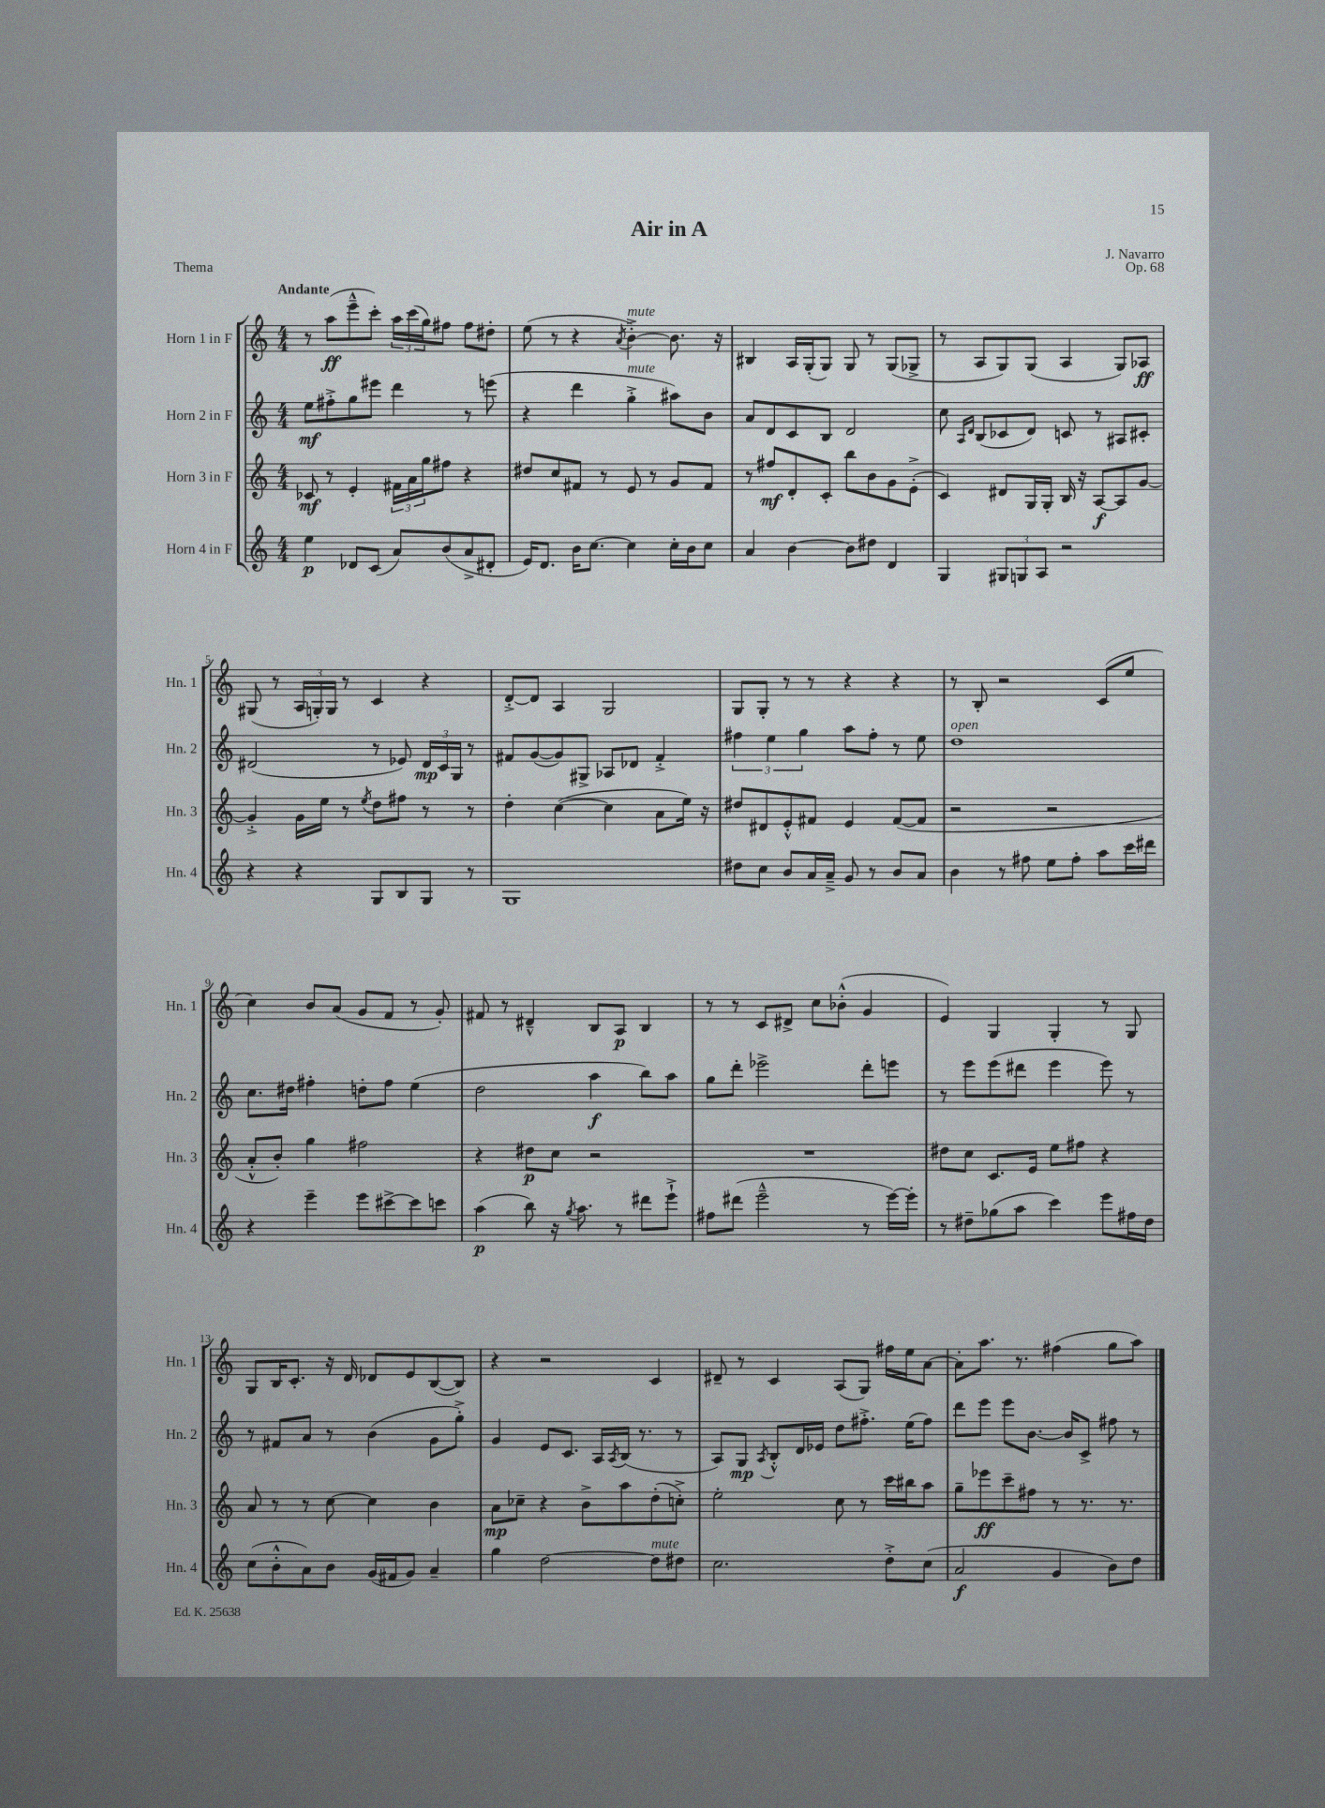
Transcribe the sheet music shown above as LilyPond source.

\header { title = "Air in A" composer = "J. Navarro" opus = "Op. 68" piece = "Thema" }
<<
\new StaffGroup <<
\new Staff = "s0" \with { instrumentName = "Horn 1 in F" shortInstrumentName = "Hn. 1" } {
    \clef treble \key c \major \numericTimeSignature \time 4/4 \tempo "Andante"
    r8 a''8\ff( e'''8---^ c'''8-.) \tuplet 3/2 { a''16 c'''16( g''16) } fis''8 fis''8 dis''8-. |
    e''8( r8 r4 \acciaccatura { a'8 } b'4~-.->^\markup { \italic "mute" }) b'8. r16 |
    bis4 a16 g16-.( g8) g8 r8 g8( ges8-> |
    r8 a8 g8) g8( a4 g8) aes8\ff |
    gis8( r8 \tuplet 3/2 { a16 g16-.) g16 } r8 c'4 r4 |
    d'8~-.-> d'8 a4 g2 |
    g8 g8-. r8 r8 r4 r4 |
    r8 b8-. r2 c'8( e''8 |
    c''4) b'8 a'8( g'8 f'8 r8 g'8-.) |
    fis'8 r8 dis'4---^ b8 a8\p b4 |
    r8 r8 c'8 dis'8-> c''8 bes'8-.-^( g'4 |
    e'4) g4 g4-. r8 g8 |
    g8 b16 c'8.-. r16 d'16 des'8 e'8 b8~( b8) |
    r4 r2 c'4 |
    dis'8-- r8 c'4 a8( g8) fis''16 e''16 a'8~ |
    a'8-. a''8. r8. fis''4( g''8 a''8) \bar "|." |
}
\new Staff = "s1" \with { instrumentName = "Horn 2 in F" shortInstrumentName = "Hn. 2" } {
    \clef treble \key c \major \numericTimeSignature \time 4/4
    e''8\mf fis''8-.-> g''8 eis'''8 d'''4 r8 e'''8( |
    r4 d'''4 g''4-.->^\markup { \italic "mute" } ais''8) b'8 |
    a'8 d'8 c'8 b8 d'2 |
    c''8 \grace { a16 d'16 } b8( ces'8 d'8) c'8 r8 ais8 cis'8-. |
    dis'2( r8 ees'8) \tuplet 3/2 { dis'16\mp c'16 g16 } r8 |
    fis'8 g'8~( g'8) gis8-> aes8 des'8 fis'4-.-> |
    \tuplet 3/2 { fis''4 e''4 g''4 } a''8 fis''8-. r8 e''8 |
    d''1^\markup { \italic "open" } |
    c''8. dis''16 fis''4-. d''8-. fis''8 e''4( |
    d''2 a''4\f b''8) a''8 |
    g''8 d'''8-. ees'''2-> d'''8-. e'''8 |
    r8 e'''8 e'''8( dis'''8 e'''4 e'''8) r8 |
    r8 fis'8 a'8 r8 b'4( g'8 g''8-.->) |
    g'4 e'8 c'8. a16 \acciaccatura { a8 } b16( r8. r8 |
    a8) g8\mp \acciaccatura { a8 } b8-.-^ d'16 ees'16 d''8 fis''8.-.-> e''16( fis''8) |
    d'''8 e'''8 e'''8 b'8.~ b'16 c'8-> fis''8 r8 \bar "|." |
}
\new Staff = "s2" \with { instrumentName = "Horn 3 in F" shortInstrumentName = "Hn. 3" } {
    \clef treble \key c \major \numericTimeSignature \time 4/4
    ces'8\mf r8 e'4-. \tuplet 3/2 { fis'16 a'16 g''16 } fis''8 r4 |
    dis''8 c''8 fis'8 r8 e'8 r8 g'8 fis'8 |
    r8 fis''8\mf d'8-. c'8-. b''8 b'8 g'8 e'8-.->( |
    c'4) dis'8 g16 g16-. b16 r16 a8~\f a8 g'8~ |
    g'4-.-> g'16 e''16 r8 \acciaccatura { e''8 } d''8 fis''8 r8 r8 |
    d''4-. c''4~( c''4 a'8 e''16) r16 |
    dis''8 dis'8 e'8-.-^ fis'8 e'4 fis'8~( fis'8 |
    r2 r2 |
    a'8-.-^ b'8-.) g''4 fis''2 |
    r4 dis''8\p c''8 r2 |
    R1 |
    dis''8 c''8 c'8. e'16 e''8 fis''8 r4 |
    a'8 r8 r8 c''8~ c''4 b'4 |
    a'8\mp ces''8-- r4 b'8-> a''8 d''8-.( c''8-.->) |
    e''2-. c''8 r8 c'''16 bis''16 a''8 |
    g''8-- ees'''8\ff c'''8-- fis''8 r8 r8. r8. \bar "|." |
}
\new Staff = "s3" \with { instrumentName = "Horn 4 in F" shortInstrumentName = "Hn. 4" } {
    \clef treble \key c \major \numericTimeSignature \time 4/4
    e''4\p des'8 c'8( a'8) b'8( a'8-> dis'8-. |
    e'16) d'8. b'16 c''8.~ c''4 c''16-. b'16 c''8 |
    a'4 b'4~ b'8 dis''8 d'4 |
    g4 \tuplet 3/2 { gis8 g8 a8 } r2 |
    r4 r4 g8 b8 g8 r8 |
    g1 |
    dis''8 c''8 b'8 a'16 a'16---> g'8 r8 b'8 a'8 |
    b'4 r8 fis''8 e''8 fis''8-. a''8 c'''16 dis'''16 |
    r4 e'''4-- e'''8 cis'''8~-> cis'''8 c'''8 |
    a''4\p( b''8) r16 \acciaccatura { g''8 } a''8. r8 dis'''8 e'''8-!-> |
    fis''8 dis'''8( e'''2---^ r8 e'''16~) e'''16-. |
    r8 dis''8-- ges''8( a''8 c'''4) e'''8 fis''16 dis''16 |
    c''8( b'8-.-^ a'8) b'8 g'16( fis'16 g'8) a'4-- |
    g''4 d''2~ d''8^\markup { \italic "mute" } dis''8 |
    c''2. d''8-.-> c''8( |
    a'2\f g'4 b'8) d''8 \bar "|." |
}
>>
>>
